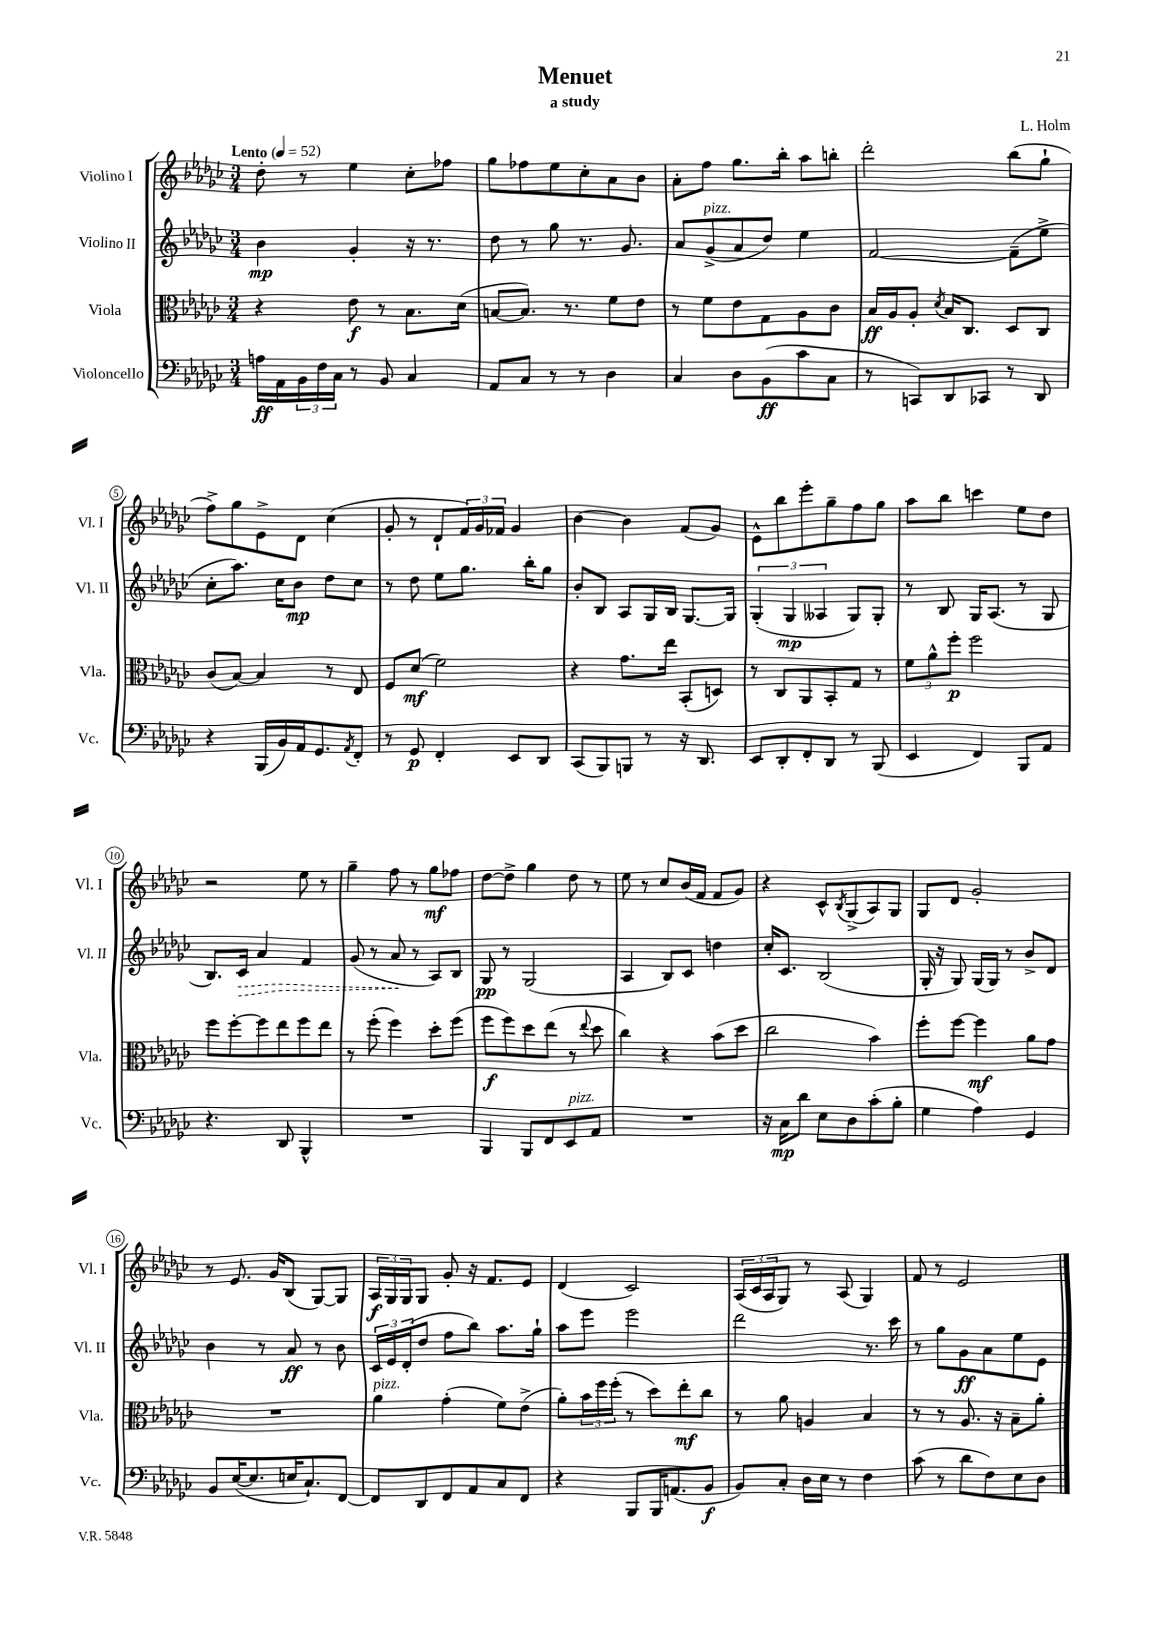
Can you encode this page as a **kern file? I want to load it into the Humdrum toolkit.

**kern	**kern	**kern	**kern
*staff4	*staff3	*staff2	*staff1
*clefF4	*clefC3	*clefG2	*clefG2
*k[b-e-a-d-g-c-]	*k[b-e-a-d-g-c-]	*k[b-e-a-d-g-c-]	*k[b-e-a-d-g-c-]
*M3/4	*M3/4	*M3/4	*M3/4
*MM52	*MM52	*MM52	*MM52
16A	4r	4b-	8dd-'
16AA-	.	.	.
24BB-	.	.	8r
24F	.	.	.
24C-	.	.	.
8r	8e-	4g-'	4ee-
8BB-	8r	.	.
4C-	8.B-	16r	8cc-'
.	.	8.r	.
.	.	.	8ff-
.	(16d-	.	.
=	=	=	=
8AA-	[8B	8dd-	8gg-
8C-	8.B])	8r	8ff-
8r	.	8gg-	8ee-
.	8.r	.	.
8r	.	8.r	8cc-'
4D-	8f	.	8a-
.	.	8.g-	.
.	8e-	.	8b-
=	=	=	=
4C-	8r	8a-	8a-'
.	8f	(8g-^	8ff
8D-	8e-	8a-	8.gg-
(8BB-	8G-	8dd-)	.
.	.	.	16bb-'
8c-	8A-	4ee-	8aa-
8C-	8c-	.	8bb'
=	=	=	=
8r	16B-	[2f	2ddd-'
.	16A-	.	.
8CC)	8A-'	.	.
.	8qd-	.	.
8DD-	16B-	.	.
.	8.C-	.	.
8CC-	.	.	.
8r	8D-	(8f~]	(8bb-
8DD-	8C-	8ee-^	8gg-`
=	=	=	=
4r	(8c-	8cc-'	8ff^)
.	[8B-)	8.aa-)	8gg-
(16BBB-	4B-]	.	8e-^
16BB-)	.	16cc-	.
16AA-	.	8b-	8d-
8.GG-	.	.	.
.	8r	8dd-	(4cc-
8qAA-	.	.	.
8FF'	8E-	8cc-	.
=	=	=	=
8r	8F	8r	8g-'
8GG-	(8d-	8dd-	8r
4FF'	2f)	8ee-	8d-`
.	.	8.gg-	24f)
.	.	.	24g-
.	.	.	24f-
8EE-	.	.	4g-
.	.	16bb-'	.
8DD-	.	8gg-	.
=	=	=	=
(8CC-	4r	8b-'	[4b-
8BBB-)	.	8B-	.
8BBB	8.g-	8A-	4b-]
8r	.	16G-	.
.	16ee-	16B-	.
16r	(8BB-'	[8.G-	(8f
8.DD-	.	.	.
.	8D)	.	8g-)
.	.	16G-]	.
=	=	=	=
8EE-	8r	(6G-'	8e-^^
8DD-'	8C-	.	8bb-
.	.	6G-	.
8FF'	8AA-	.	8eee-'
.	.	6A--	.
8DD-	8BB-'	.	8gg-~
8r	8G-	8G-)	8ff
(8BBB-	8r	8G-'	8gg-
=	=	=	=
4EE-	12f	8r	8aa-
.	12a-^^	.	.
.	.	8B-	8bb-
.	12ff'	.	.
4FF)	2ff	16G-	4ccc
.	.	(8.A-	.
8BBB-	.	8r	8ee-
8AA-	.	8G-	8dd-
=	=	=	=
4.r	8ff	8.B-)	2r
.	[8ff'	.	.
.	.	16c-	.
.	8ff]	4a-	.
8DD-	8ee-	.	.
4BBB-^^	8ff	4f	8ee-
.	8ee-	.	8r
=	=	=	=
2.r	8r	(8g-	4gg-~
.	(8ff'	8r	.
.	4ff)	8a-	8ff
.	.	8r	8r
.	8dd-'	8A-)	8gg-
.	(8ff	8B-	8ff-
=	=	=	=
4BBB-	8ff	8G-	[8dd-
.	8ff)	8r	8dd-^]
8BBB-	8dd-	(2G-	4gg-
8FF	(8ee-	.	.
8EE-	8r	.	8dd-
.	8qqee-	.	.
8AA-	8dd-	.	8r
=	=	=	=
2.r	4cc-)	4A-	8ee-
.	.	.	8r
.	4r	8B-)	8cc-
.	.	8c-	(16b-
.	.	.	16f
.	(8b-	4dd	8f
.	8dd-	.	8g-)
=	=	=	=
16r	2cc-	16cc-'	4r
16C-	.	8.c-	.
8d-	.	.	.
8E-	.	(2B-	8c-^^
.	.	.	8qB-
8D-	.	.	(8G-^
(8c-'	4b-)	.	8A-)
8B-'	.	.	8G-
=	=	=	=
4G-	8ff'	16G-'	8G-
.	.	16r	.
.	[8ff	8G-)	8d-
4A-)	4ff]	(16G-	2g-'
.	.	16G-)	.
.	.	8r	.
4GG-	8a-	8b-^	.
.	8g-	8d-	.
=	=	=	=
8BB-	2.r	4b-	8r
([16E-	.	.	8.e-
8.E-]	.	.	.
.	.	8r	.
.	.	.	16g-
16E	.	8a-	(8B-
8.C-`)	.	.	.
.	.	8r	[8G-)
[8FF	.	8b-	8G-]
=	=	=	=
8FF]	4a-	24c-	24A-
.	.	24e-	24G-
.	.	(24d-'	24G-
8DD-	.	8dd-	8G-
8FF	(4g-'	8ff	8g-'
8AA-	.	8bb-)	16r
.	.	.	8.f
8C-	8f)	8.aa-	.
8FF	(8e-^	.	8e-
.	.	16gg-`	.
=	=	=	=
4r	8a-')	8aa-	(4d-
.	24b-	8eee-	.
.	24ff	.	.
.	(24ff'	.	.
8BBB-	8r	2eee-	2c-)
16BBB-	8dd-)	.	.
(8.AA	.	.	.
.	8ee-'	.	.
8BB-	8cc-	.	.
=	=	=	=
8BB-)	8r	2ddd-	(24A-
.	.	.	24c-
.	.	.	24A-
8C-'	8a-	.	8G-)
16D-	4A	.	8r
16E-	.	.	.
8r	.	.	(8A-
4F	4B-	8.r	4G-)
.	.	16ccc-	.
=	=	=	=
(8c-	8r	8r	8f
8r	8r	8gg-	8r
8d-	8.A-	8g-	2e-
8F)	.	8a-	.
.	16r	.	.
8E-	8B-~	8ee-	.
8D-	8a-'	8e-	.
==	==	==	==
*-	*-	*-	*-
